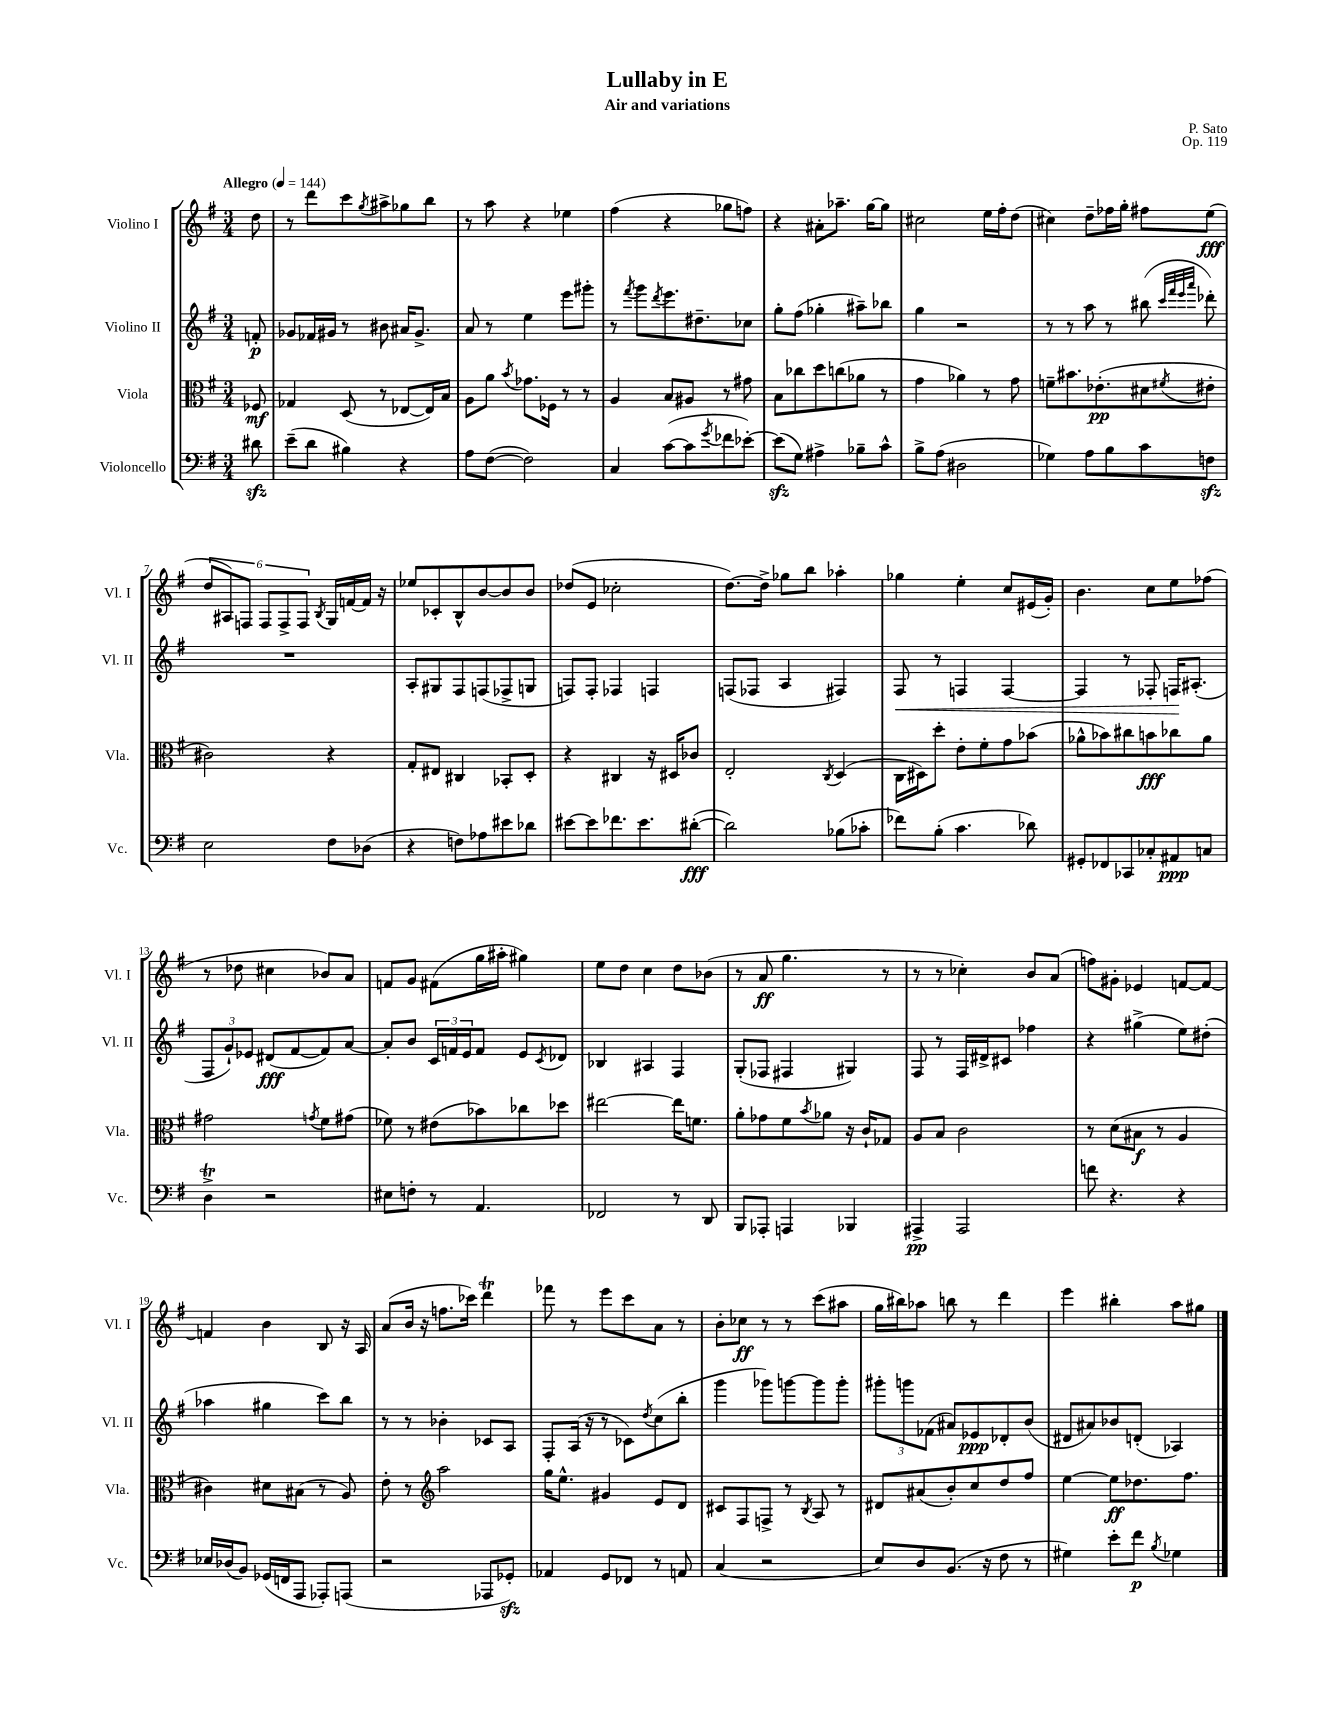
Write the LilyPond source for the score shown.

\header { title = "Lullaby in E" composer = "P. Sato" subtitle = "Air and variations" opus = "Op. 119" }
<<
\new StaffGroup <<
\new Staff = "s0" \with { instrumentName = "Violino I" shortInstrumentName = "Vl. I" } {
    \clef treble \key g \major \numericTimeSignature \time 3/4 \partial 8 \tempo "Allegro" 4 = 144
    d''8 |
    r8 d'''8 c'''8 \acciaccatura { g''8 } ais''8-> ges''8 b''8 |
    r8 a''8 r4 ees''4 |
    fis''4( r4 ges''8 f''8) |
    r4 ais'8-. aes''8.-- g''16~ g''8 |
    cis''2 e''16 fis''16-. d''8( |
    cis''4) d''8-- fes''16 g''16-. fis''8 e''8\fff( |
    \tuplet 6/4 { d''8 ais8) f8 f8 f8-> f8 } \acciaccatura { b8 } g16 f'16~ f'16 r16 |
    ees''8 ces'8-. b8-^ b'8~ b'8 b'8 |
    des''8( e'8 ces''2-. |
    d''8.~) d''16-> ges''8 b''8 aes''4-. |
    ges''4 e''4-. c''8 eis'16( g'16-.) |
    b'4. c''8 e''8 fes''8( |
    r8 des''8 cis''4 bes'8) a'8 |
    f'8 g'8 fis'8( g''16 ais''16-. gis''4) |
    e''8 d''8 c''4 d''8 bes'8( |
    r8 a'8\ff g''4. r8 |
    r8 r8 ces''4-.) b'8 a'8( |
    f''8) gis'8-. ees'4 f'8~ f'8~ |
    f'4 b'4 b8 r16 a16 |
    a'8( b'16 r16 f''8. ces'''16) d'''4\trill |
    fes'''8 r8 e'''8 c'''8 a'8 r8 |
    b'8-. ces''8\ff r8 r8 c'''8( ais''8 |
    g''16 bis''16) aes''8 b''8 r8 d'''4 |
    e'''4 bis''4-. a''8 gis''8 \bar "|." |
}
\new Staff = "s1" \with { instrumentName = "Violino II" shortInstrumentName = "Vl. II" } {
    \clef treble \key g \major \numericTimeSignature \time 3/4 \partial 8
    f'8-.\p |
    ges'8 fes'16 gis'16 r8 bis'8 ais'16 gis'8.-> |
    a'8 r8 e''4 e'''8 gis'''8-. |
    r8 \acciaccatura { fis'''8 } g'''8 \acciaccatura { d'''8 } e'''8. dis''8.-- ces''8 |
    g''8-. fis''8( ges''4-. ais''8--) bes''8 |
    g''4 r2 |
    r8 r8 a''8 r8 bis''8( \grace { c'''32 fis'''32 e'''32 a'''32 } des'''8-.) |
    R2. |
    a8-. gis8 fis8 f8( fes8-> g8 |
    f8) f8-. fes4 f4 |
    f8( fes8 a4 fis4) |
    fis8\< r8 f4 f4~ |
    f4 r8 fes8-. f16\! ais8.-.( |
    \tuplet 3/2 { fis8 g'8-!) ees'8 } dis'8\fff( fis'8~ fis'8) a'8~ |
    a'8-. b'8 \tuplet 3/2 { c'16 f'16 e'16 } f'8 e'8 \acciaccatura { c'8 } des'8 |
    bes4 ais4 fis4 |
    g8-.( fes8 fis4 gis4) |
    fis8 r8 fis16 dis'16-> cis'8 fes''4 |
    r4 gis''4->( e''8) dis''8-.( |
    aes''4 gis''4 c'''8) b''8 |
    r8 r8 bes'4-. ces'8 a8 |
    fis8-. a16( r16 r8 ces'8) \acciaccatura { d''8 } c''8( b''8-. |
    g'''4 ges'''8) g'''8~ g'''8 g'''8-. |
    \tuplet 3/2 { gis'''8-. g'''8 fes'8( } ais'8) ees'8\ppp des'8-. b'8( |
    dis'8 ais'8) bes'8 d'8-.( aes4) \bar "|." |
}
\new Staff = "s2" \with { instrumentName = "Viola" shortInstrumentName = "Vla." } {
    \clef alto \key g \major \numericTimeSignature \time 3/4 \partial 8
    fes8\mf |
    ges4 d8( r8 ees8~ ees16) b16 |
    a8 a'8 \acciaccatura { b'8 } ges'8. fes16 r8 r8 |
    a4 b8 ais8 r8 gis'8 |
    b8 ces''8 d''8 c''8( aes'8 r8 |
    g'4 aes'4) r8 g'8 |
    f'8-- bis'8. ees'8.-.\pp( dis'8 \acciaccatura { fis'8 } eis'8-. |
    cis'2) r4 |
    g8-. eis8 cis4 bes,8-. d8-. |
    r4 cis4 r16 dis16 ces'8 |
    e2-. \acciaccatura { c8 } d4( |
    c16 dis16) d''8-. e'8-. fis'8-. g'8 bes'8( |
    aes'8-^ bes'8) cis''8 b'8\fff ces''8 aes'8 |
    gis'2 \acciaccatura { g'8 } fis'8 gis'8( |
    fes'8) r8 eis'8( bes'8) ces''8 des''8 |
    eis''2~ eis''16 f'8. |
    a'8-. ges'8 fis'8 \acciaccatura { b'8 } aes'8 r16 c'16-! ges8 |
    a8 b8 c'2 |
    r8 d'8( bis8\f r8 a4 |
    cis'4) dis'8 bis8( r8 a8) |
    e'8-. r8 \clef treble a''2 |
    g''16 e''8.-^ gis'4 e'8 d'8 |
    cis'8 fis8 f8-> r8 \acciaccatura { b8 } a8 r8 |
    dis'8 ais'8( b'8-.) c''8 d''8 fis''8 |
    e''4~ e''8\ff des''8. fis''8. \bar "|." |
}
\new Staff = "s3" \with { instrumentName = "Violoncello" shortInstrumentName = "Vc." } {
    \clef bass \key g \major \numericTimeSignature \time 3/4 \partial 8
    dis'8\sfz |
    e'8--( d'8 bis4) r4 |
    a8 fis8~( fis2) |
    c4 c'8~( c'8 \acciaccatura { g'8 } fes'8 ees'8~-.) |
    ees'8\sfz( g8) ais4-> bes8-- c'8-^ |
    b8-> a8( dis2 |
    ges4) a8 b8 c'8 f8\sfz |
    e2 fis8 des8( |
    r4 f8) aes8 eis'8 des'8 |
    eis'8~ eis'8 fes'8. eis'8. dis'8~-.\fff( |
    dis'2) bes8( ces'8-. |
    fes'8) b8-.( c'4. des'8) |
    gis,8-. fes,8 ces,8 ces8-. ais,8\ppp c8 |
    d4->\trill r2 |
    eis8 f8-. r8 a,4. |
    fes,2 r8 d,8 |
    b,,8 aes,,8-. a,,4 bes,,4 |
    ais,,4->\pp ais,,2 |
    f'8 r4. r4 |
    ees16 des16( b,8) ges,16( f,16 a,,8 aes,,8-.) a,,8( |
    r2 aes,,8 ges,8-.\sfz) |
    aes,4 g,8 fes,8 r8 a,8 |
    c4( r2 |
    e8) d8 b,8.( r16 fis8 r8 |
    gis4) e'8-. fis'8\p \acciaccatura { b8 } ges4 \bar "|." |
}
>>
>>
